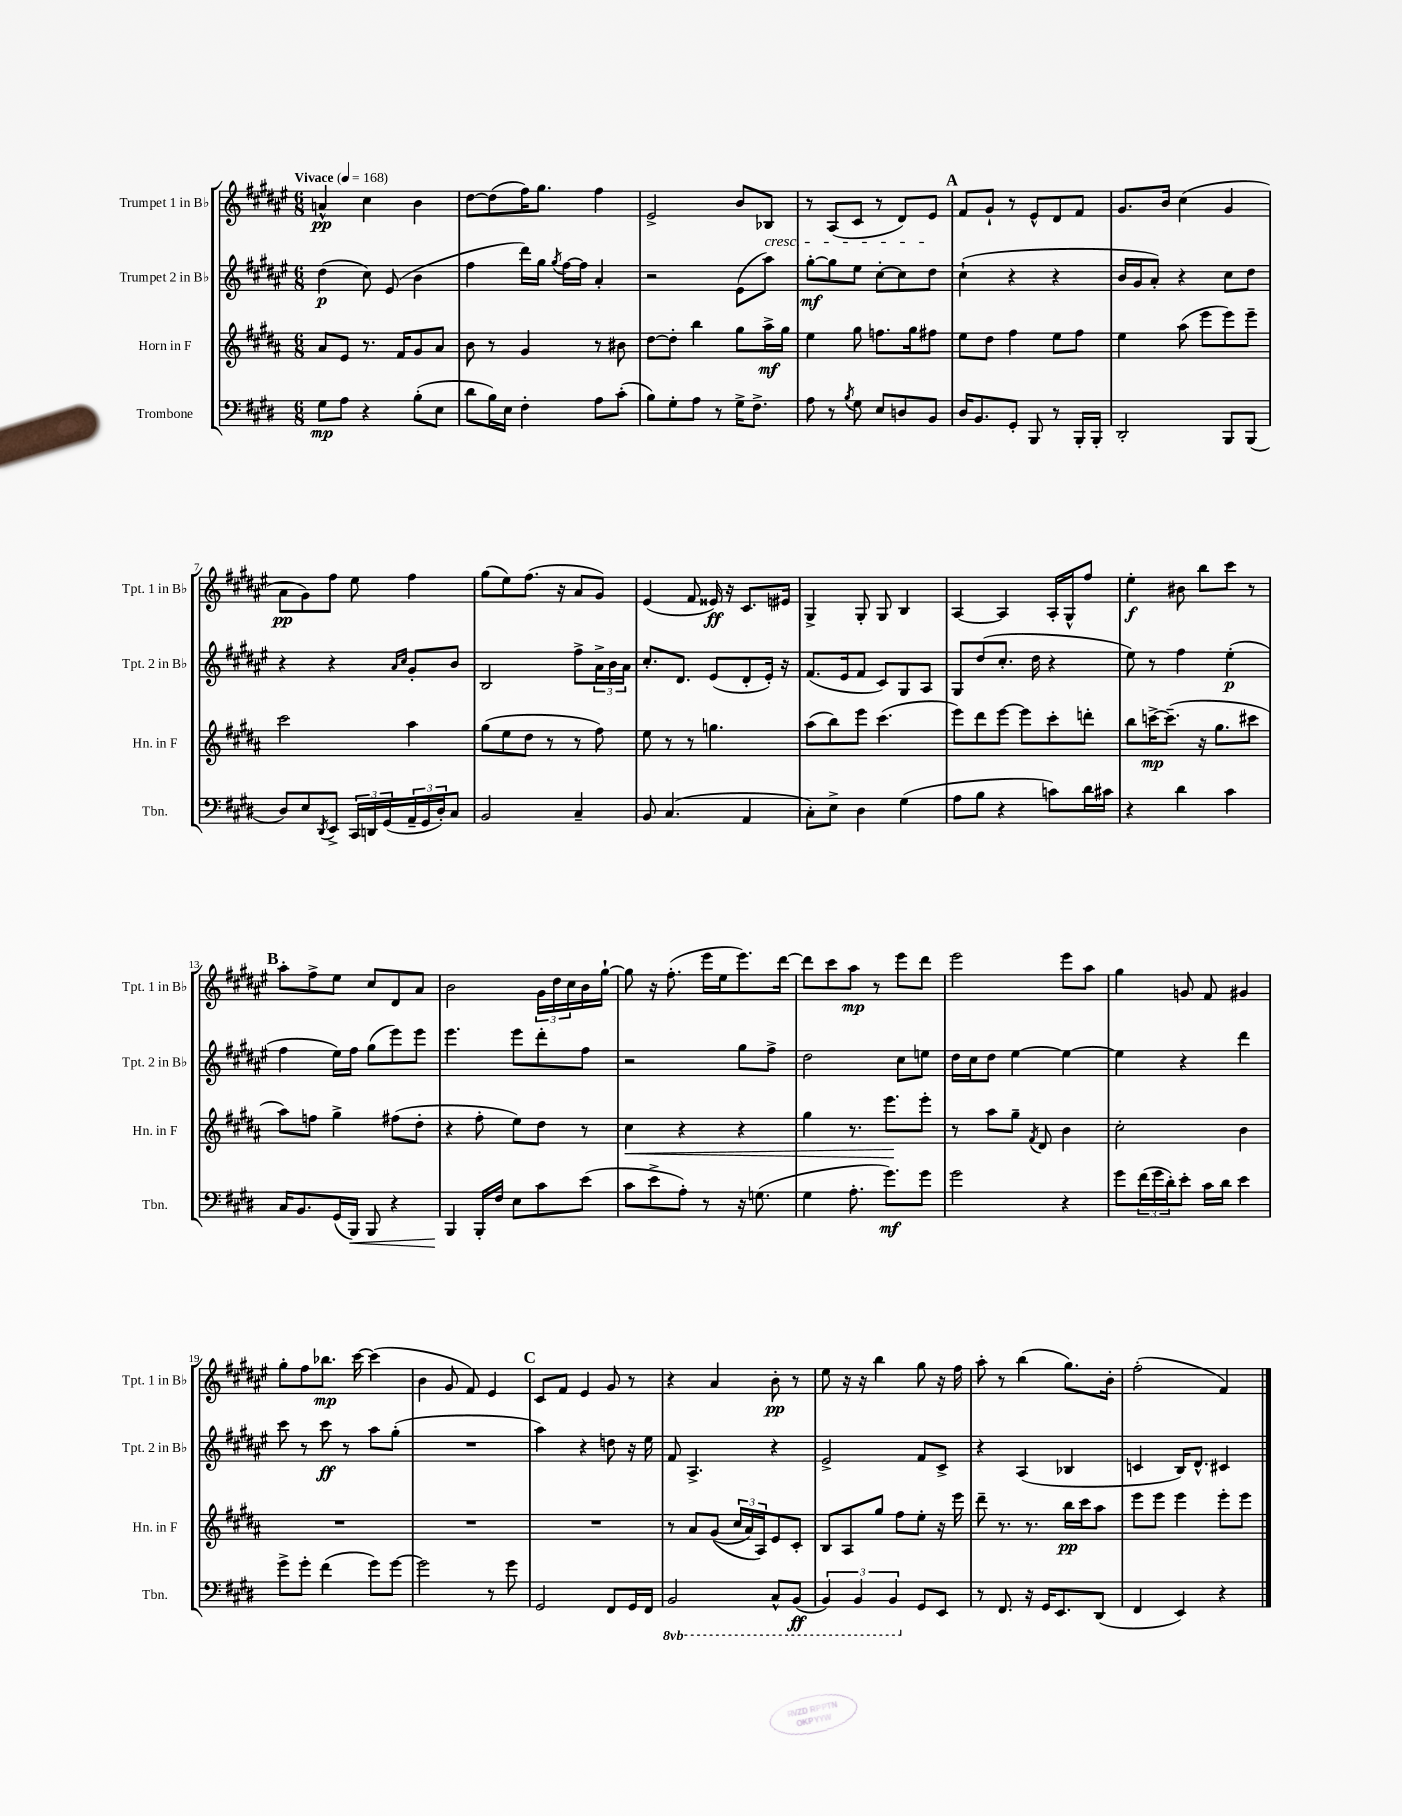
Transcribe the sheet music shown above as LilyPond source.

<<
\new StaffGroup <<
\new Staff = "s0" \with { instrumentName = "Trumpet 1 in Bb" shortInstrumentName = "Tpt. 1 in Bb" } {
    \clef treble \key fis \major \numericTimeSignature \time 6/8 \tempo "Vivace" 4 = 168
    a'4-^\pp cis''4 b'4 |
    dis''8~ dis''8( fis''16) gis''8. fis''4 |
    eis'2-> b'8 bes8\cresc |
    r8 ais8( cis'8 r8 dis'8) eis'8\! |
    \mark \markup { \bold "A" } fis'8 gis'8-! r8 eis'8-^ dis'8 fis'8 |
    gis'8. b'16 cis''4( gis'4 |
    ais'8\pp gis'8) fis''8 eis''8 fis''4 |
    gis''8( eis''8) fis''8.( r16 ais'8 gis'8) |
    eis'4( fis'8 eisis'16\ff) r16 cis'8. eis'16 |
    gis4-> gis8-. gis8 b4 |
    ais4~ ais4 ais16-. gis16-^ fis''8 |
    eis''4-.\f bis'8 b''8 cis'''8 r8 |
    \mark \markup { \bold "B" } ais''8-. fis''8-> eis''8 cis''8 dis'8 ais'8 |
    b'2 \tuplet 3/2 { gis'16 dis''16 cis''16 } b'16 gis''16~-! |
    gis''8 r16 fis''8.-.( eis'''16 eis''16 eis'''8.) dis'''16~ |
    dis'''8 cis'''8 ais''8\mp r8 eis'''8 dis'''8 |
    eis'''2 eis'''8 ais''8 |
    gis''4 g'8 fis'8 gis'4 |
    gis''8-. fis''8 bes''8.\mp cis'''16~ cis'''4( |
    b'4 gis'8 fis'8) eis'4 |
    \mark \markup { \bold "C" } cis'8 fis'8 eis'4 gis'8 r8 |
    r4 ais'4 b'8-.\pp r8 |
    eis''8 r16 r16 b''4 gis''8 r16 fis''16 |
    ais''8-. r8 b''4( gis''8.) b'16-. |
    fis''2-.( fis'4) \bar "|." |
}
\new Staff = "s1" \with { instrumentName = "Trumpet 2 in Bb" shortInstrumentName = "Tpt. 2 in Bb" } {
    \clef treble \key fis \major \numericTimeSignature \time 6/8
    dis''4\p( cis''8) eis'8( b'4 |
    fis''4 dis'''16) gis''16 \acciaccatura { gis''8 } fis''16~ fis''16 ais'4-. |
    r2 eis'8( ais''8) |
    gis''8~-.\mf gis''8 eis''8 cis''8~-. cis''8 dis''8 |
    \mark \markup { \bold "A" } cis''4-!( r4 r4 |
    b'16 gis'16 ais'8-.) r4 cis''8 dis''8 |
    r4 r4 \grace { ais'16 cis''16 } gis'8-. b'8 |
    b2 fis''8-> \tuplet 3/2 { ais'16-> b'16 ais'16 } |
    cis''8.-. dis'8. eis'8( dis'8-. eis'16-.) r16 |
    fis'8.( eis'16 fis'8 cis'8) gis8 ais8 |
    gis8 dis''8( cis''8.-. dis''16 r4 |
    eis''8) r8 fis''4 eis''4-.\p( |
    \mark \markup { \bold "B" } fis''4 eis''16) fis''16 gis''8( eis'''8) eis'''8 |
    eis'''4. eis'''8 dis'''8-. fis''8 |
    r2 gis''8 fis''8-> |
    dis''2 cis''8 e''8 |
    dis''16 cis''16 dis''8 eis''4~ eis''4~ |
    eis''4 r4 dis'''4 |
    cis'''8 r8 cis'''8\ff r8 ais''8 gis''8-.( |
    R2. |
    \mark \markup { \bold "C" } ais''4) r4 d''8 r16 eis''16 |
    fis'8 ais4.-> r4 |
    eis'2-> fis'8 cis'8-> |
    r4 ais4( bes4 |
    c'4 b16) dis'8.-^ cis'4 \bar "|." |
}
\new Staff = "s2" \with { instrumentName = "Horn in F" shortInstrumentName = "Hn. in F" } {
    \clef treble \key b \major \numericTimeSignature \time 6/8
    ais'8 e'8 r8. fis'16 gis'8 ais'8 |
    b'8 r8 gis'4 r8 bis'8 |
    dis''8~ dis''8-. b''4 gis''8 ais''16->\mf gis''16 |
    e''4 gis''8 f''8. gis''16 fis''8 |
    \mark \markup { \bold "A" } e''8 dis''8 fis''4 e''8 fis''8 |
    e''4 ais''8( e'''8 e'''8) e'''8-- |
    cis'''2 ais''4 |
    gis''8( e''8 dis''8 r8 r8 fis''8) |
    e''8 r8 r8 g''4. |
    ais''8( b''8) e'''8 cis'''4.( |
    e'''8) dis'''8 e'''8~ e'''8 cis'''8-. d'''8-. |
    b''8 c'''16~->\mp c'''8.--( r16 gis''8. cis'''8 |
    \mark \markup { \bold "B" } ais''8) f''8 gis''4-> fis''8( dis''8-. |
    r4 fis''8-. e''8) dis''8 r8 |
    cis''4\< r4 r4 |
    gis''4 r8. e'''8.\! e'''8-. |
    r8 ais''8 gis''8-- \acciaccatura { fis'8 } dis'8 b'4 |
    cis''2-. b'4 |
    R2. |
    R2. |
    \mark \markup { \bold "C" } R2. |
    r8 ais'8 gis'8(\( \tuplet 3/2 { cis''16 ais'16) ais16\) } e'8 cis'8-. |
    b8 ais8 gis''8 fis''8 e''8-. r16 e'''16 |
    dis'''8-- r8. r8. b''16\pp cis'''16 ais''8 |
    e'''8 e'''8 e'''4 e'''8-. e'''8 \bar "|." |
}
\new Staff = "s3" \with { instrumentName = "Trombone" shortInstrumentName = "Tbn." } {
    \clef bass \key e \major \numericTimeSignature \time 6/8 \set Staff.ottavationMarkups = #ottavation-simple-ordinals
    gis8\mp a8 r4 b8-.( e8 |
    dis'8 b16) e16 fis4-. a8 cis'8-.( |
    b8) gis8-. a8 r8 gis16-> fis8.-> |
    a8 r8 \acciaccatura { b8 } gis8 e8 d8 b,8 |
    \mark \markup { \bold "A" } dis16 b,8. gis,8-. b,,8 r8 b,,16-. b,,16-. |
    dis,2-. b,,8 b,,8( |
    dis8) e8 \acciaccatura { dis,8 } e,8-> \tuplet 3/2 { cis,16 d,16 gis,16( } \tuplet 3/2 { a,16-- gis,16 dis16-.) } cis8 |
    b,2 cis4-- |
    b,8 cis4.( a,4 |
    cis8-.) e8-> dis4 gis4( |
    a8 b8 r4 c'8) dis'16 cis'16 |
    r4 dis'4 cis'4 |
    \mark \markup { \bold "B" } cis16 b,8. gis,16( b,,16\<) b,,8 r4 |
    b,,4\! b,,16-. fis16 e8 cis'8 e'8( |
    cis'8 e'8-> a8-.) r8 r16 g8.( |
    gis4 a8.-. gis'8.\mf) gis'8 |
    gis'2 r4 |
    gis'8 \tuplet 3/2 { fis'16( gis'16 dis'16-.) } e'8-. cis'16 dis'16 e'4 |
    gis'8-> gis'8-. fis'4( gis'8) gis'8~ |
    gis'2 r8 gis'8 |
    \mark \markup { \bold "C" } gis,2 fis,8 gis,16 fis,16 |
    \ottava #-1 b,,2 cis,8-^ b,,8\ff( |
    \tuplet 3/2 { b,,4) b,,4 b,,4 \ottava #0 } gis,8 e,8 |
    r8 fis,8. r16 gis,16 e,8. dis,8( |
    fis,4 e,4) r4 \bar "|." |
}
>>
>>
